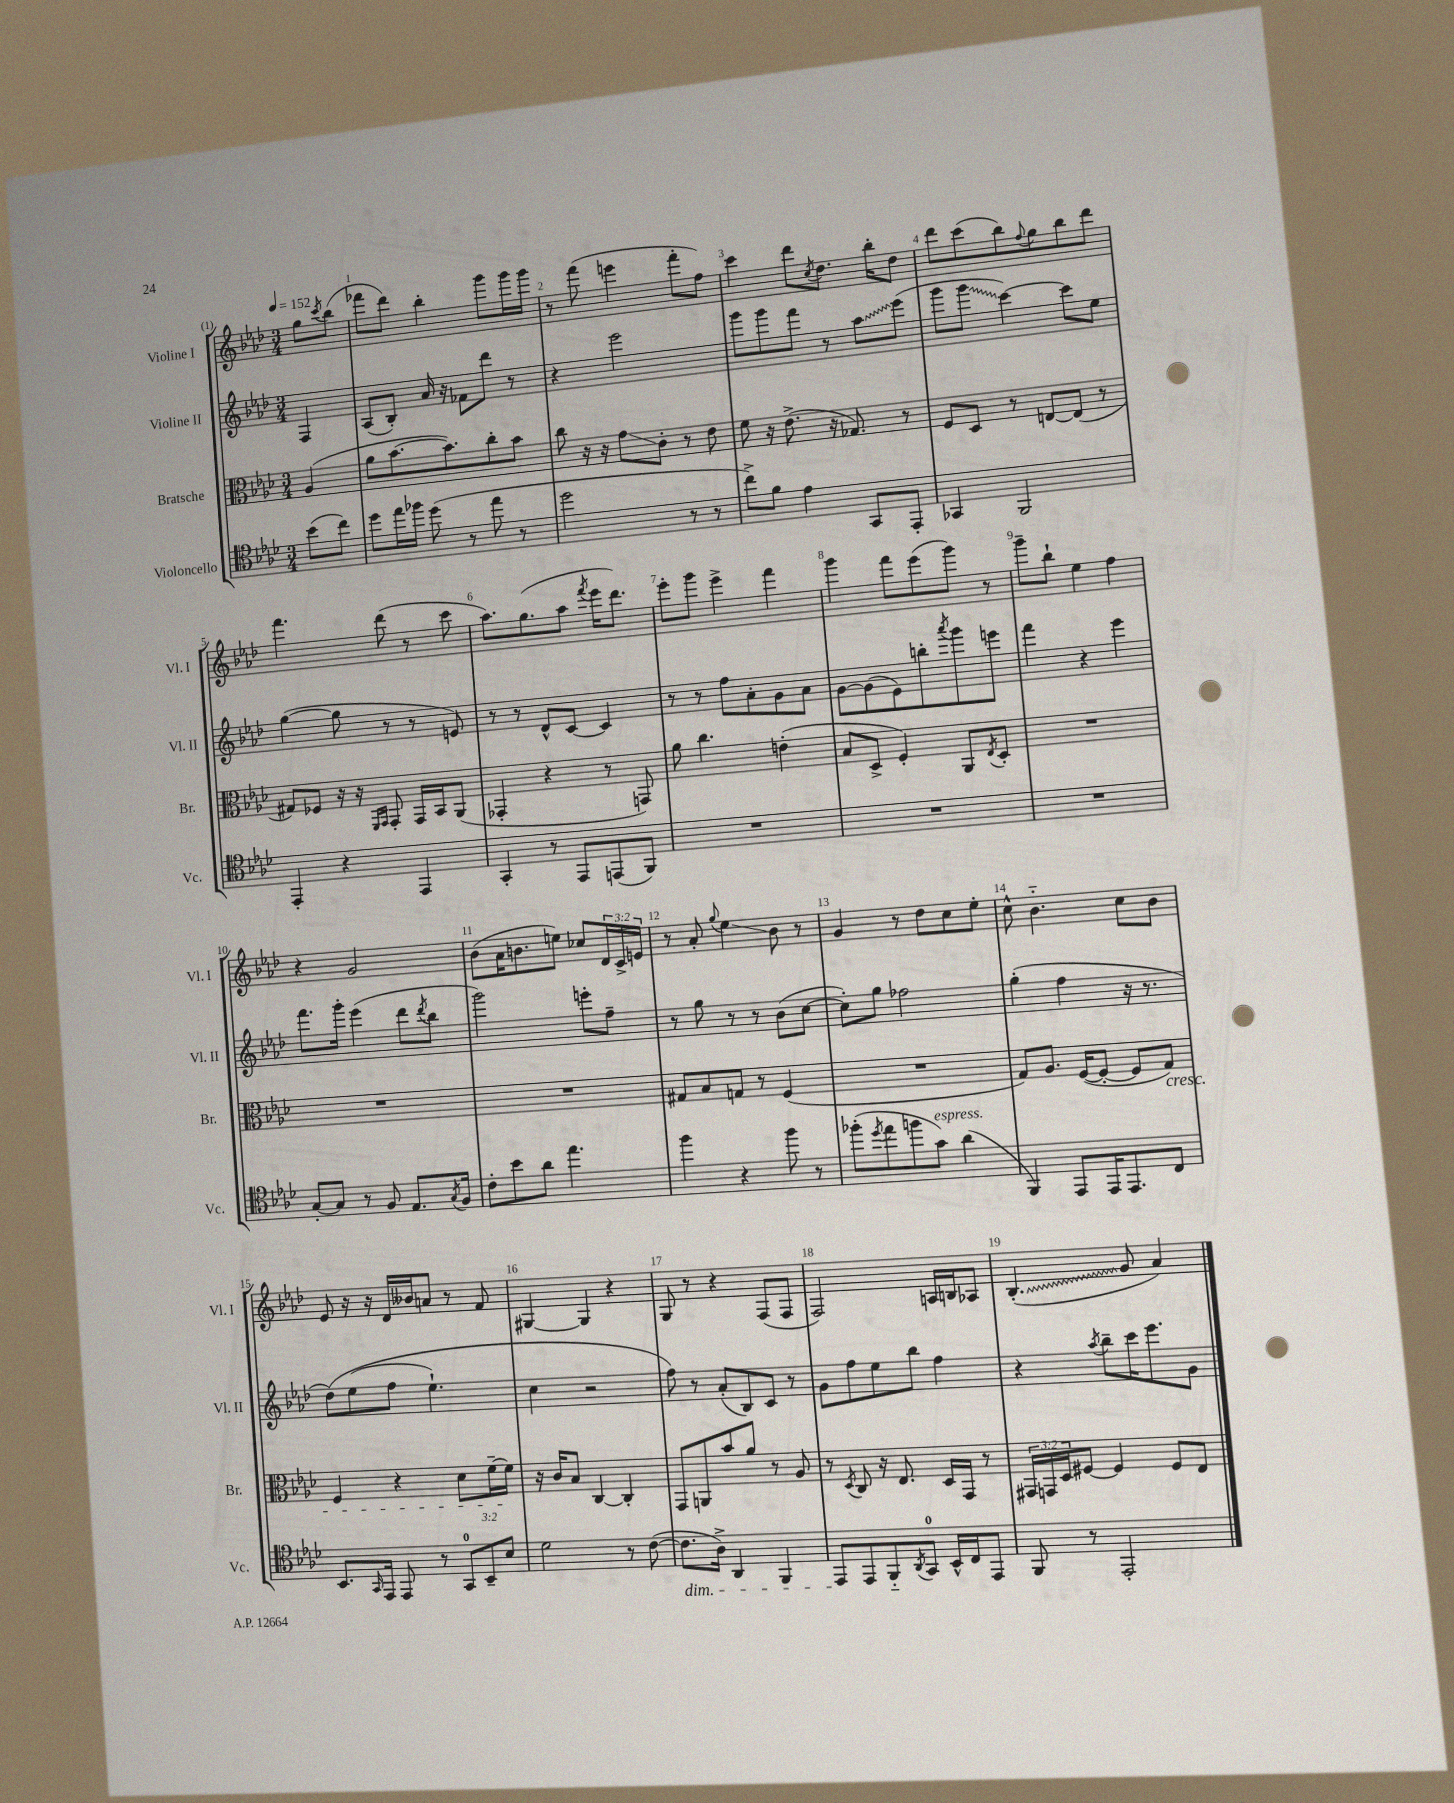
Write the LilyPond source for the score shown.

<<
\new StaffGroup <<
\new Staff = "s0" \with { instrumentName = "Violine I" shortInstrumentName = "Vl. I" } {
    \clef treble \key aes \major \numericTimeSignature \time 3/4 \override Staff.TupletNumber.text = #tuplet-number::calc-fraction-text \partial 4 \tempo 4 = 152
    g''8 \acciaccatura { c'''8 } bes''8( |
    fes'''8 des'''8) bes''4-. g'''8 g'''16 g'''16 |
    r8 f'''8( e'''4 f'''8-. f''8) |
    c'''4 des'''8 \acciaccatura { c''8 } des''8. bes''16-. des''8 |
    des'''8 c'''8( bes''8) \appoggiatura { f''8 } g''8 bes''8 des'''8 |
    f'''4. des'''8( r8 c'''8 |
    aes''8.) g''8.( aes''8 \acciaccatura { f'''8 } ees'''16 des'''8.) |
    ees'''8-. g'''8 ees'''4-> f'''4 |
    g'''4 f'''8 ees'''8( g'''8) r8 |
    g'''8-- bes''8-! ees''4 f''4 |
    r4 g'2 |
    bes'8( aes'16 b'8. e''8) ces''8 \tuplet 3/2 { des'16 c'16-> e'16 } |
    r8 aes'8-. \appoggiatura { g''8 } ees''4\glissando bes'8 r8 |
    g'4 r8 des''8 c''8 ees''8-. |
    c''8-^ bes'4.-_ c''8 bes'8 |
    ees'8 r16 r16 des'16 beses'16 a'8 r8 f'8 |
    gis4~ gis4 r4 |
    g8 r8 r4 f8( f8 |
    f2) a16 b16 aes8 |
    \once \override Glissando.style = #'zigzag bes4.-.\glissando( g'8 aes'4) \bar "|." |
}
\new Staff = "s1" \with { instrumentName = "Violine II" shortInstrumentName = "Vl. II" } {
    \clef treble \key aes \major \numericTimeSignature \time 3/4 \partial 4
    f4 |
    aes8( bes8-.) aes'16 r16 fes'8 des'''8 r8 |
    r4 ees'''2 |
    g'''8 g'''8 f'''8 r8 \once \override Glissando.style = #'zigzag aes''8\glissando ees'''8( |
    g'''8 \once \override Glissando.style = #'zigzag g'''8\glissando c'''4~) c'''8 ees''8 |
    g''4~( g''8 r8 r8 e'8) |
    r8 r8 des'8-^ c'8~ c'4 |
    r8 r8 f''8 aes'8-. g'8 aes'8 |
    g'8~ g'8( ees'8) b''8-. \acciaccatura { aes'''8 } g'''8 e'''8 |
    f'''4 r4 ees'''4 |
    f'''8. g'''16-. ees'''4( des'''8 \acciaccatura { des'''8 } bes''8 |
    g'''2) e'''8-. f''8-- |
    r8 g''8 r8 r8 bes'8( c''8~ |
    c''8-.) g''8 fes''2 |
    g''4-.( f''4 r16 r8. |
    des''8)\( ees''8( f''8 ees''4.-!) |
    c''4 r2 |
    f''8\) r8 aes'8-.( bes8) c'8 r8 |
    g'8 f''8 ees''8 bes''8 f''4 |
    r4 \acciaccatura { aes''8 } bes''8-- c'''16 ees'''8. g'8 \bar "|." |
}
\new Staff = "s2" \with { instrumentName = "Bratsche" shortInstrumentName = "Br." } {
    \clef alto \key aes \major \numericTimeSignature \time 3/4 \override Staff.TupletNumber.text = #tuplet-number::calc-fraction-text \partial 4
    aes4( |
    aes'8 bes'8.~ bes'8.) c''8-. bes'8 |
    c''8 r16 r16 g'8\glissando c'8-. r8 ees'8 |
    f'8 r16 ees'8.->( r16 ges8.) r8 |
    f8 des8 r8 e8~ e8( r8 |
    gis8) fes8 r16 r16 \grace { f,16 g,16 } g,8-. g,16 bes,16 aes,8( |
    ges,4-. r4 r8 g,8) |
    aes'8 c''4. e'4-.( |
    bes8 des8-> f4-.) aes,8 \acciaccatura { ees8 } des8-. |
    R2. |
    R2. |
    R2. |
    gis8 bes8 g8 r8 f4( |
    R2. |
    g8) aes8. f16~( f8~-. f8 g8\cresc) |
    f4 r4 des'8 f'16~-- f'16\! |
    r16 c'16 bes8 c4~ c4-. |
    g,8 a,8 bes'8 aes'8 r8 aes8 |
    r8 \acciaccatura { des8 } c8 r16 ees8. des16 g,16 r8 |
    \tuplet 3/2 { gis,16 g,16 des16 } fis8~ fis4 fis8 ees8 \bar "|." |
}
\new Staff = "s3" \with { instrumentName = "Violoncello" shortInstrumentName = "Vc." } {
    \clef tenor \key aes \major \numericTimeSignature \time 3/4 \override Staff.TupletNumber.text = #tuplet-number::calc-fraction-text \partial 4
    bes'8( c''8) |
    des''8 ees''16 fes''16 des''8( r8 ees''8 r8 |
    des''2 r8 r8 |
    c''8->) f'8 ees'4 g,8 ees,8-. |
    ges,4 f,2 |
    ees,4-. r4 ees,4 |
    g,4-. r8 ees,8 e,8( f,8) |
    R2. |
    R2. |
    R2. |
    g8~-. g8 r8 f8 ees8. \acciaccatura { g8 } f16 |
    c'8-. bes'8 aes'8 ees''4. |
    f''4 r4 f''8 r8 |
    fes''8-.( \acciaccatura { des''8 } ees''8 f''8 g'8^\markup { \italic "espress." }) aes'4( |
    f,4) ees,8 ees,16 ees,8. c8 |
    bes,8. \grace { g,16 } ees,16 ees,8 r8 \tuplet 3/2 { g,8-0 bes,8-- bes8 } |
    des'2 r8 c'8~( |
    c'8.\dim aes16->) aes,4 f,4 |
    ees,8\! ees,8 f,8-_ \acciaccatura { aes,8 } g,8-0 bes,16-^ c16 ees,8 |
    f,8 r8 ees,2-. \bar "|." |
}
>>
>>
\layout { \context { \Score \override BarNumber.break-visibility = ##(#f #t #t) barNumberVisibility = #all-bar-numbers-visible } }
